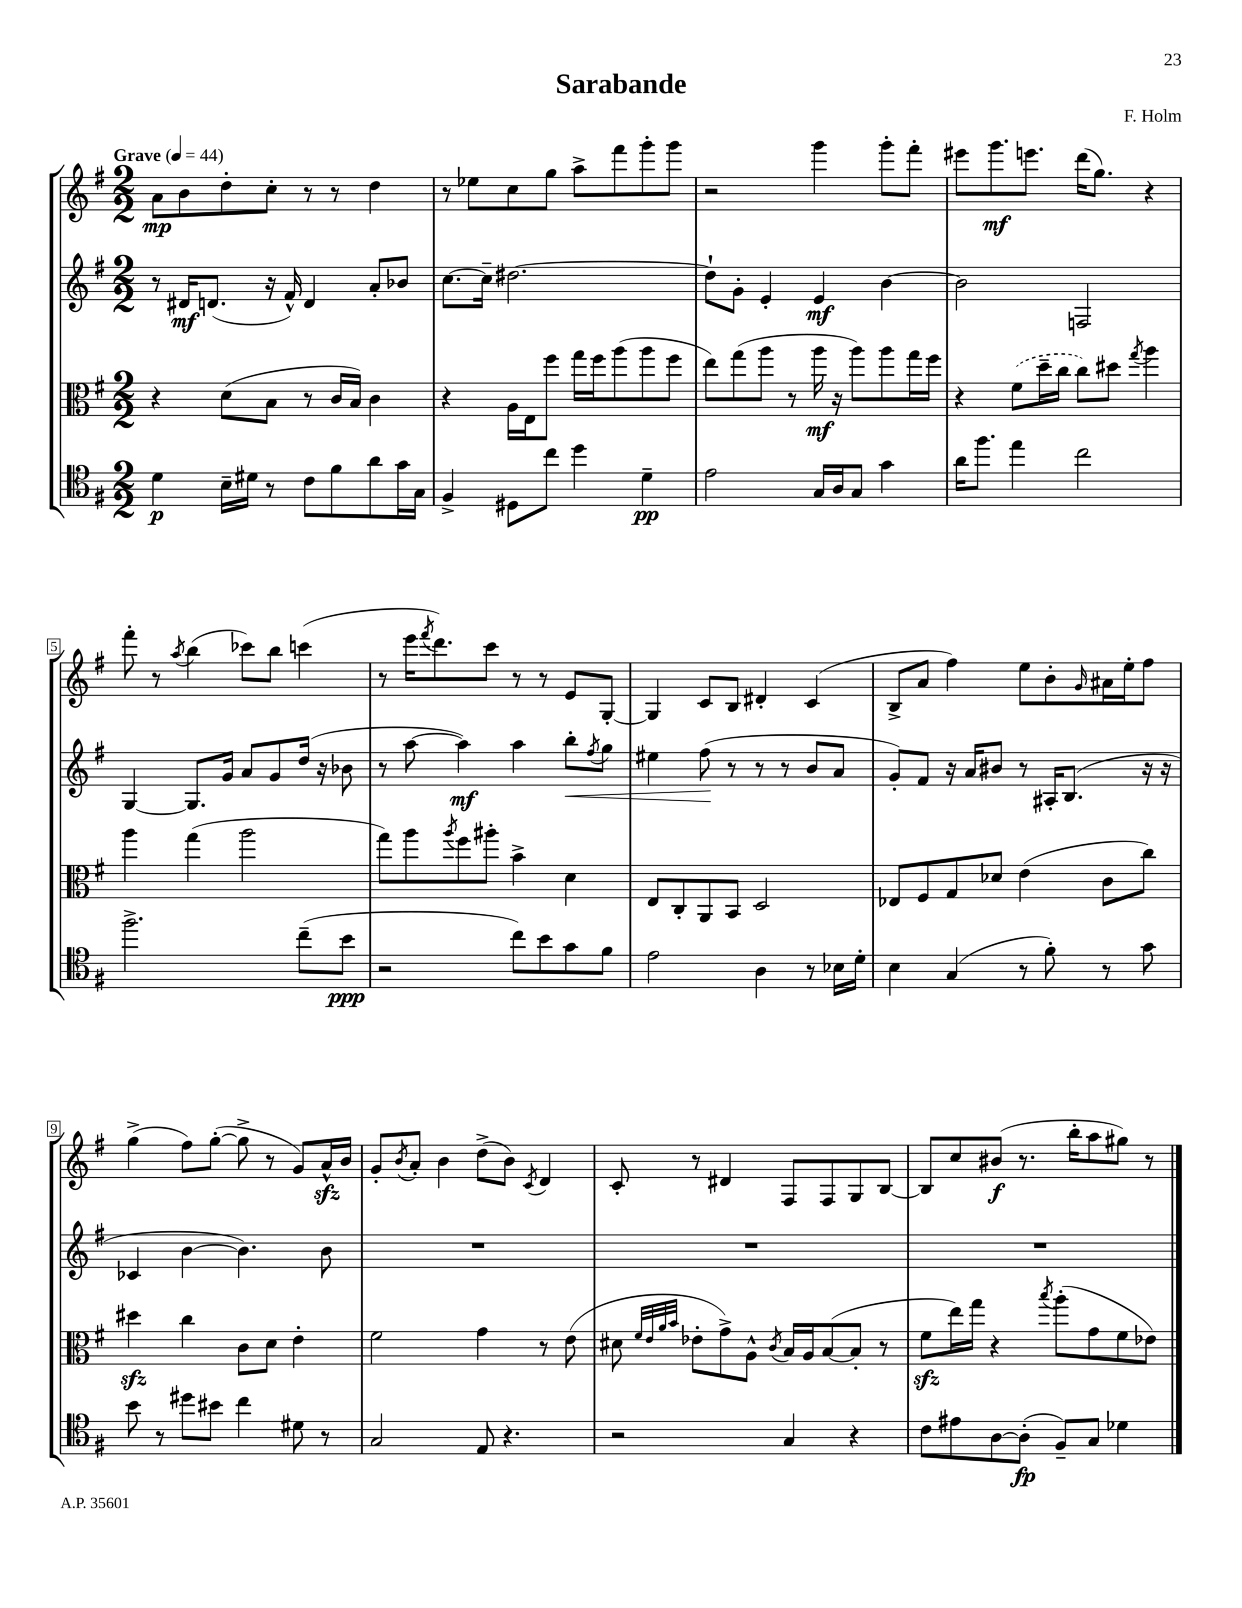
\header { title = "Sarabande" composer = "F. Holm" }
<<
\new StaffGroup <<
\new Staff = "s0" {
    \clef treble \key g \major \numericTimeSignature \time 2/2 \tempo "Grave" 4 = 44
    a'8\mp b'8 d''8-. c''8-. r8 r8 d''4 |
    r8 ees''8 c''8 g''8 a''8-> fis'''8 g'''8-. g'''8 |
    r2 g'''4 g'''8-. fis'''8-. |
    eis'''8 g'''8.\mf e'''8. d'''16( g''8.) r4 |
    fis'''8-. r8 \acciaccatura { a''8 } b''4( ces'''8) b''8 c'''4( |
    r8 e'''16 \acciaccatura { fis'''8 } d'''8.) c'''8 r8 r8 e'8 g8~-. |
    g4 c'8 b8 dis'4-. c'4( |
    b8-> a'8 fis''4) e''8 b'8-. \grace { g'16 } ais'16 e''16-. fis''8 |
    g''4->( fis''8) g''8~-.( g''8-> r8 g'8) a'16-^\sfz b'16 |
    g'8-. \acciaccatura { b'8 } a'8-. b'4 d''8->( b'8) \acciaccatura { c'8 } d'4 |
    c'8-. r8 dis'4 fis8 fis8 g8 b8~ |
    b8 c''8 bis'8\f( r8. b''16-. a''8 gis''8) r8 \bar "|." |
}
\new Staff = "s1" {
    \clef treble \key g \major \numericTimeSignature \time 2/2
    r8 dis'16\mf d'8.( r16 fis'16-^) d'4 a'8-. bes'8 |
    c''8.~ c''16-- dis''2.~ |
    dis''8-! g'8-. e'4-. e'4\mf b'4~ |
    b'2 f2 |
    g4~ g8. g'16 a'8 g'8 d''16( r16 bes'8 |
    r8 a''8~ a''4\mf) a''4 b''8-.\< \acciaccatura { fis''8 } g''8 |
    eis''4 fis''8\!( r8 r8 r8 b'8 a'8 |
    g'8-.) fis'8 r16 a'16 bis'8 r8 ais16-. b8.( r16 r16 |
    ces'4 b'4~ b'4.) b'8 |
    R1 |
    R1 |
    R1 \bar "|." |
}
\new Staff = "s2" {
    \clef alto \key g \major \numericTimeSignature \time 2/2
    r4 d'8( b8 r8 c'16 b16) c'4 |
    r4 a16 e16 fis''8 g''16 fis''16 a''8( a''8 fis''8 |
    e''8) g''8( a''8 r8 a''16\mf r16 a''8) a''8 g''16 fis''16 |
    r4 \once \slurDashed fis'8( d''16-- c''16 c''8) dis''8 \acciaccatura { g''8 } a''4 |
    a''4 g''4( a''2 |
    g''8) a''8 \acciaccatura { a''8 } fis''8 ais''8-. b'4-> d'4 |
    e8 c8-. a,8 b,8 d2 |
    ees8 fis8 g8 des'8 e'4( c'8 c''8) |
    dis''4\sfz c''4 c'8 d'8 e'4-. |
    fis'2 g'4 r8 e'8( |
    dis'8 \grace { fis'32 e'32 a'32 b'32 } ees'8-. g'8->) a8-^ \acciaccatura { c'8 } b16 a16 b8~( b8-. r8 |
    fis'8\sfz e''16) g''16 r4 \acciaccatura { b''8 } a''8-.( g'8 fis'8 ees'8) \bar "|." |
}
\new Staff = "s3" {
    \clef tenor \key g \major \numericTimeSignature \time 2/2
    d'4\p b16-- dis'16 r8 c'8 fis'8 a'8 g'16 g16 |
    fis4-> dis8 c''8 d''4 d'4--\pp |
    e'2 g16 a16 g8 g'4 |
    a'16 fis''8. e''4 c''2 |
    fis''2.-> c''8--( b'8\ppp |
    r2 c''8) b'8 g'8 fis'8 |
    e'2 a4 r8 bes16 d'16-. |
    b4 g4( r8 fis'8-.) r8 g'8 |
    b'8 r8 dis''8 bis'8 c''4 dis'8 r8 |
    g2 e8 r4. |
    r2 g4 r4 |
    c'8 eis'8 a8~ a8-.\fp( fis8--) g8 des'4 \bar "|." |
}
>>
>>
\layout { \context { \Score \override BarNumber.stencil = #(make-stencil-boxer 0.1 0.3 ly:text-interface::print) } }
